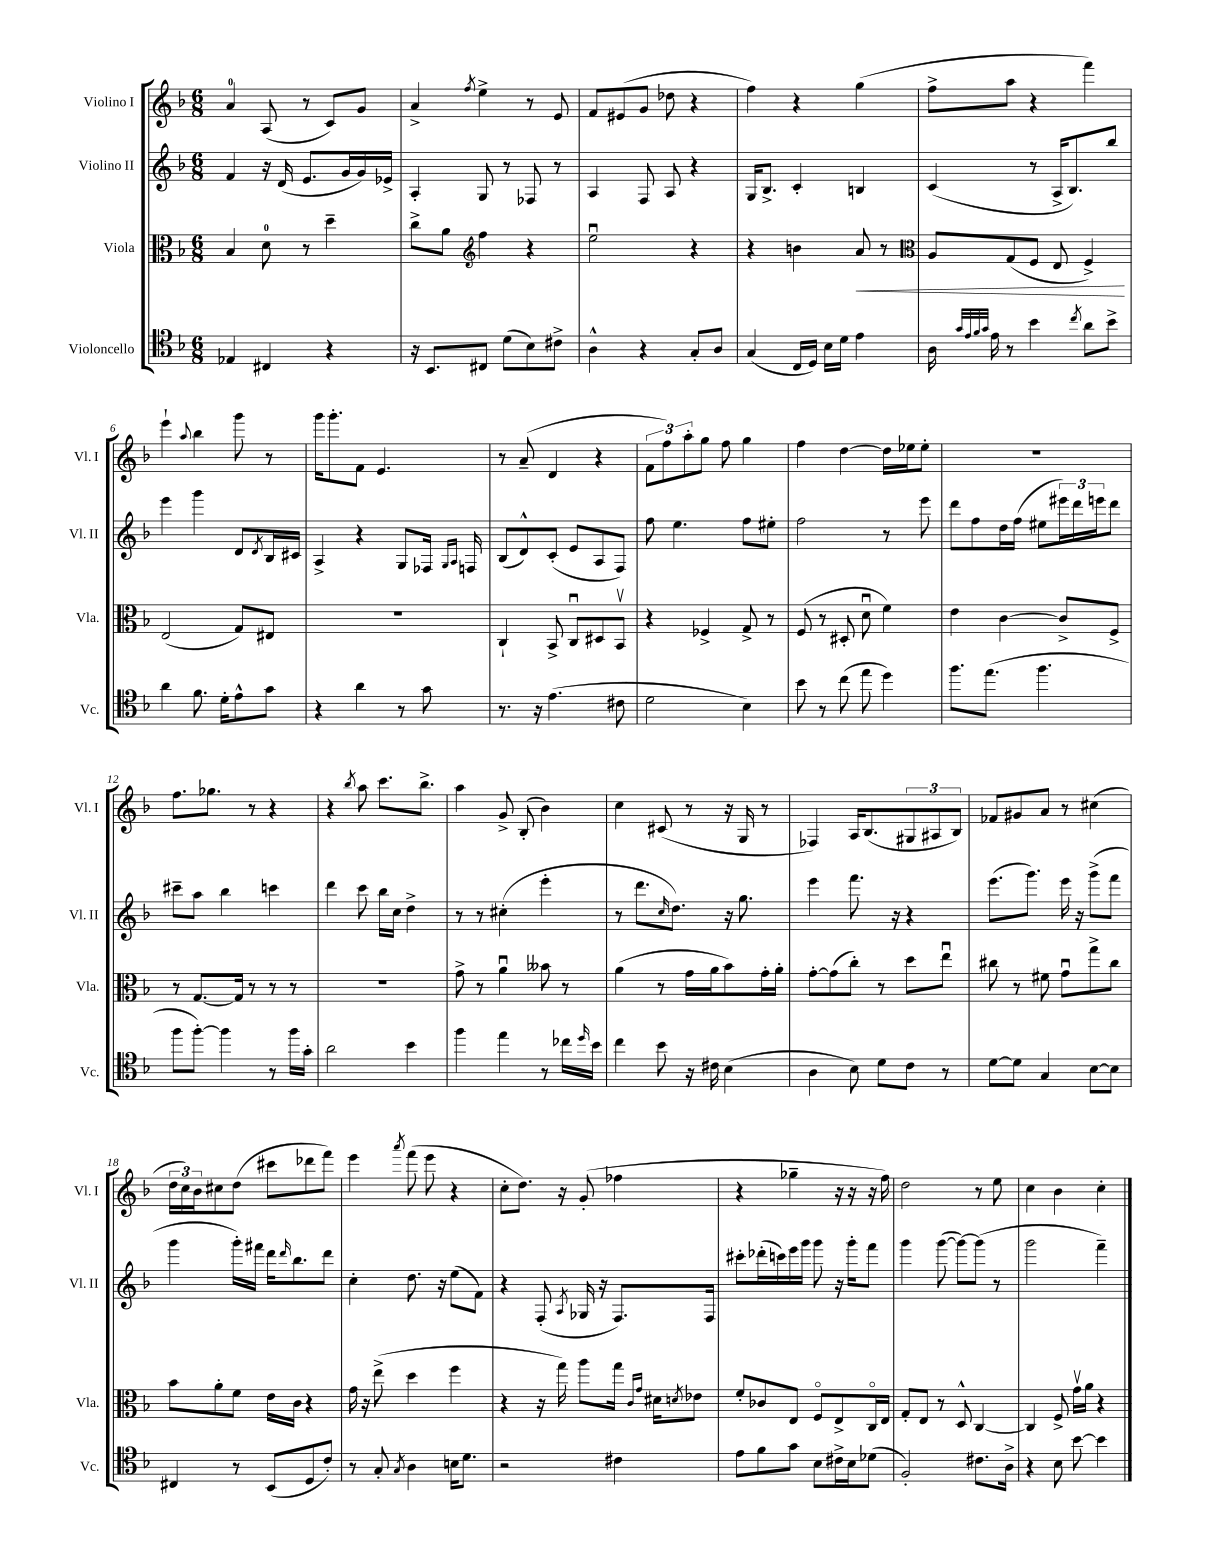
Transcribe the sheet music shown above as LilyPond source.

<<
\new StaffGroup <<
\new Staff = "s0" \with { instrumentName = "Violino I" shortInstrumentName = "Vl. I" } {
    \clef treble \key f \major \numericTimeSignature \time 6/8
    a'4-0 a8( r8 c'8) g'8 |
    a'4-> \acciaccatura { f''8 } e''4-> r8 e'8 |
    f'8 eis'8( g'8 des''8 r4 |
    f''4) r4 g''4( |
    f''8-> a''8 r4 f'''4) |
    e'''4-! \appoggiatura { a''8 } bes''4 g'''8 r8 |
    g'''16 g'''8.-. f'8 e'4. |
    r8 a'8--( d'4 r4 |
    \tuplet 3/2 { f'8 f''8) a''8-. } g''8 f''8 g''4 |
    f''4 d''4~ d''16 ees''16 ees''8-. |
    R2. |
    f''8. ges''8. r8 r4 |
    r4 \acciaccatura { bes''8 } a''8 c'''8. bes''8.-> |
    a''4 g'8-> bes8-.( bes'4) |
    c''4 cis'8( r8 r16 g16 r8 |
    fes4) a16 bes8.( \tuplet 3/2 { gis8 ais8 bes8) } |
    fes'8 gis'8 a'8 r8 cis''4( |
    \tuplet 3/2 { d''16 c''16) bes'16 } cis''8 d''8( cis'''8 des'''8 f'''8) |
    e'''4 \acciaccatura { a'''8 } f'''8( e'''8 r4 |
    c''8-. d''8.) r16 g'8-.( fes''4 |
    r4 ges''4-- r16 r16 r16 f''16) |
    d''2 r8 e''8 |
    c''4 bes'4 c''4-. \bar "|." |
}
\new Staff = "s1" \with { instrumentName = "Violino II" shortInstrumentName = "Vl. II" } {
    \clef treble \key f \major \numericTimeSignature \time 6/8
    f'4 r16 d'16( e'8. g'16 g'16) ees'16-> |
    a4-. g8 r8 fes8 r8 |
    a4 f8 a8 r4 |
    g16 bes8.-> c'4-. b4 |
    c'4( r8 a16-> bes8.) bes''8 |
    e'''4 g'''4 d'8 \acciaccatura { d'8 } bes16 cis'16 |
    a4-> r4 g8 fes16 \grace { g16 a16 } f16 |
    bes8( d'8-^) c'8-.( e'8 a8 f8) |
    f''8 e''4. f''8 eis''8-. |
    f''2 r8 e'''8 |
    d'''8 f''8 d''16 f''16( eis''8 \tuplet 3/2 { eis'''16) d'''16 e'''16 } d'''8 |
    cis'''8-- a''8 bes''4 c'''4 |
    d'''4 c'''8 bes''16 c''16 d''4-> |
    r8 r8 cis''4-.( e'''4-. |
    r8 d'''8. \grace { c''16 } d''8.) r16 g''8. |
    e'''4 f'''8. r16 r4 |
    e'''8.( g'''8.) e'''16 r16 g'''8->( f'''8 |
    g'''4 g'''16-.) fis'''16 d'''16 \grace { d'''16 } bes''8. d'''8 |
    c''4-. d''8. r16 e''8( f'8) |
    r4 f8-.( \acciaccatura { a8 } ges16 r16 f8.) f16 |
    cis'''8-. des'''16-.( c'''16) e'''16 g'''16 g'''8 r16 g'''16-. f'''8 |
    g'''4 g'''8~( g'''8~) g'''8( r8 |
    g'''2 f'''4--) \bar "|." |
}
\new Staff = "s2" \with { instrumentName = "Viola" shortInstrumentName = "Vla." } {
    \clef alto \key f \major \numericTimeSignature \time 6/8
    bes4 d'8-0 r8 d''4-- |
    c''8-> a'8 \clef treble f''4 r4 |
    e''2\downbow r4 |
    r4 b'4 a'8\< r8 |
    \clef alto a8 g8( f8 e8 f4->\!) |
    e2( g8) eis8 |
    R2. |
    c4-! bes,8-> c8\downbow dis8 bes,8\upbow |
    r4 fes4-> g8-> r8 |
    f8( r8 dis8-. d'8\downbow f'4) |
    e'4 c'4~ c'8-> f8-> |
    r8 g8.~ g16 r8 r8 r8 |
    R2. |
    g'8-> r8 a'4\downbow beses'8 r8 |
    a'4( r8 g'16 a'16 bes'8) g'16-. a'16-. |
    g'8~-. g'8( c''8-.) r8 d''8 e''8\downbow |
    cis''8 r8 fis'8 g'8\downbow g''8-> cis''8 |
    bes'8 a'8-. f'8 e'16 c'16 r4 |
    g'16 r16 e''8->( d''4 f''4 |
    r4 r16 g''16) a''8 g''16 \grace { c'16 g'16 } dis'16 \acciaccatura { d'8 } ees'8 |
    f'8-. ces'8 e8 f8\flageolet e8-> c16\flageolet e16 |
    g8-. e8 r8 d8-^ c4~ |
    c4 f8-> g'16\upbow a'16 r4 \bar "|." |
}
\new Staff = "s3" \with { instrumentName = "Violoncello" shortInstrumentName = "Vc." } {
    \clef tenor \key f \major \numericTimeSignature \time 6/8
    ees4 cis4 r4 |
    r16 bes,8. cis8 d'8( bes8) cis'8-> |
    a4-^ r4 g8-. a8 |
    g4( c16 d16) bes16 d'16 e'4 |
    a16 \grace { g'32 e'32 f'32 g'32 } e'16 r8 bes'4 \acciaccatura { c''8 } a'8 bes'8-> |
    a'4 f'8. d'16-. e'8-^ g'8 |
    r4 a'4 r8 g'8 |
    r8. r16 e'4.( cis'8 |
    d'2 bes4) |
    bes'8 r8 c''8( e''8 d''4) |
    f''8. e''8.( f''4. |
    f''8 f''8~-.) f''4 r8 f''16 g'16-. |
    a'2 bes'4 |
    f''4 e''4 r8 ces''16 \grace { d''16 } bes'16 |
    c''4 bes'8 r16 cis'16 bes4( |
    a4 bes8) d'8 c'8 r8 |
    d'8~ d'8 g4 bes8~ bes8 |
    cis4 r8 bes,8( d8 c'8-.) |
    r8 g8-. \acciaccatura { g8 } a4 b16 d'8. |
    r2 cis'4 |
    e'8 f'8 g'8 bes8 cis'16-> bes16 des'8( |
    f2-.) cis'8. a16-> |
    r4 bes8 bes'8~ bes'4 \bar "|." |
}
>>
>>
